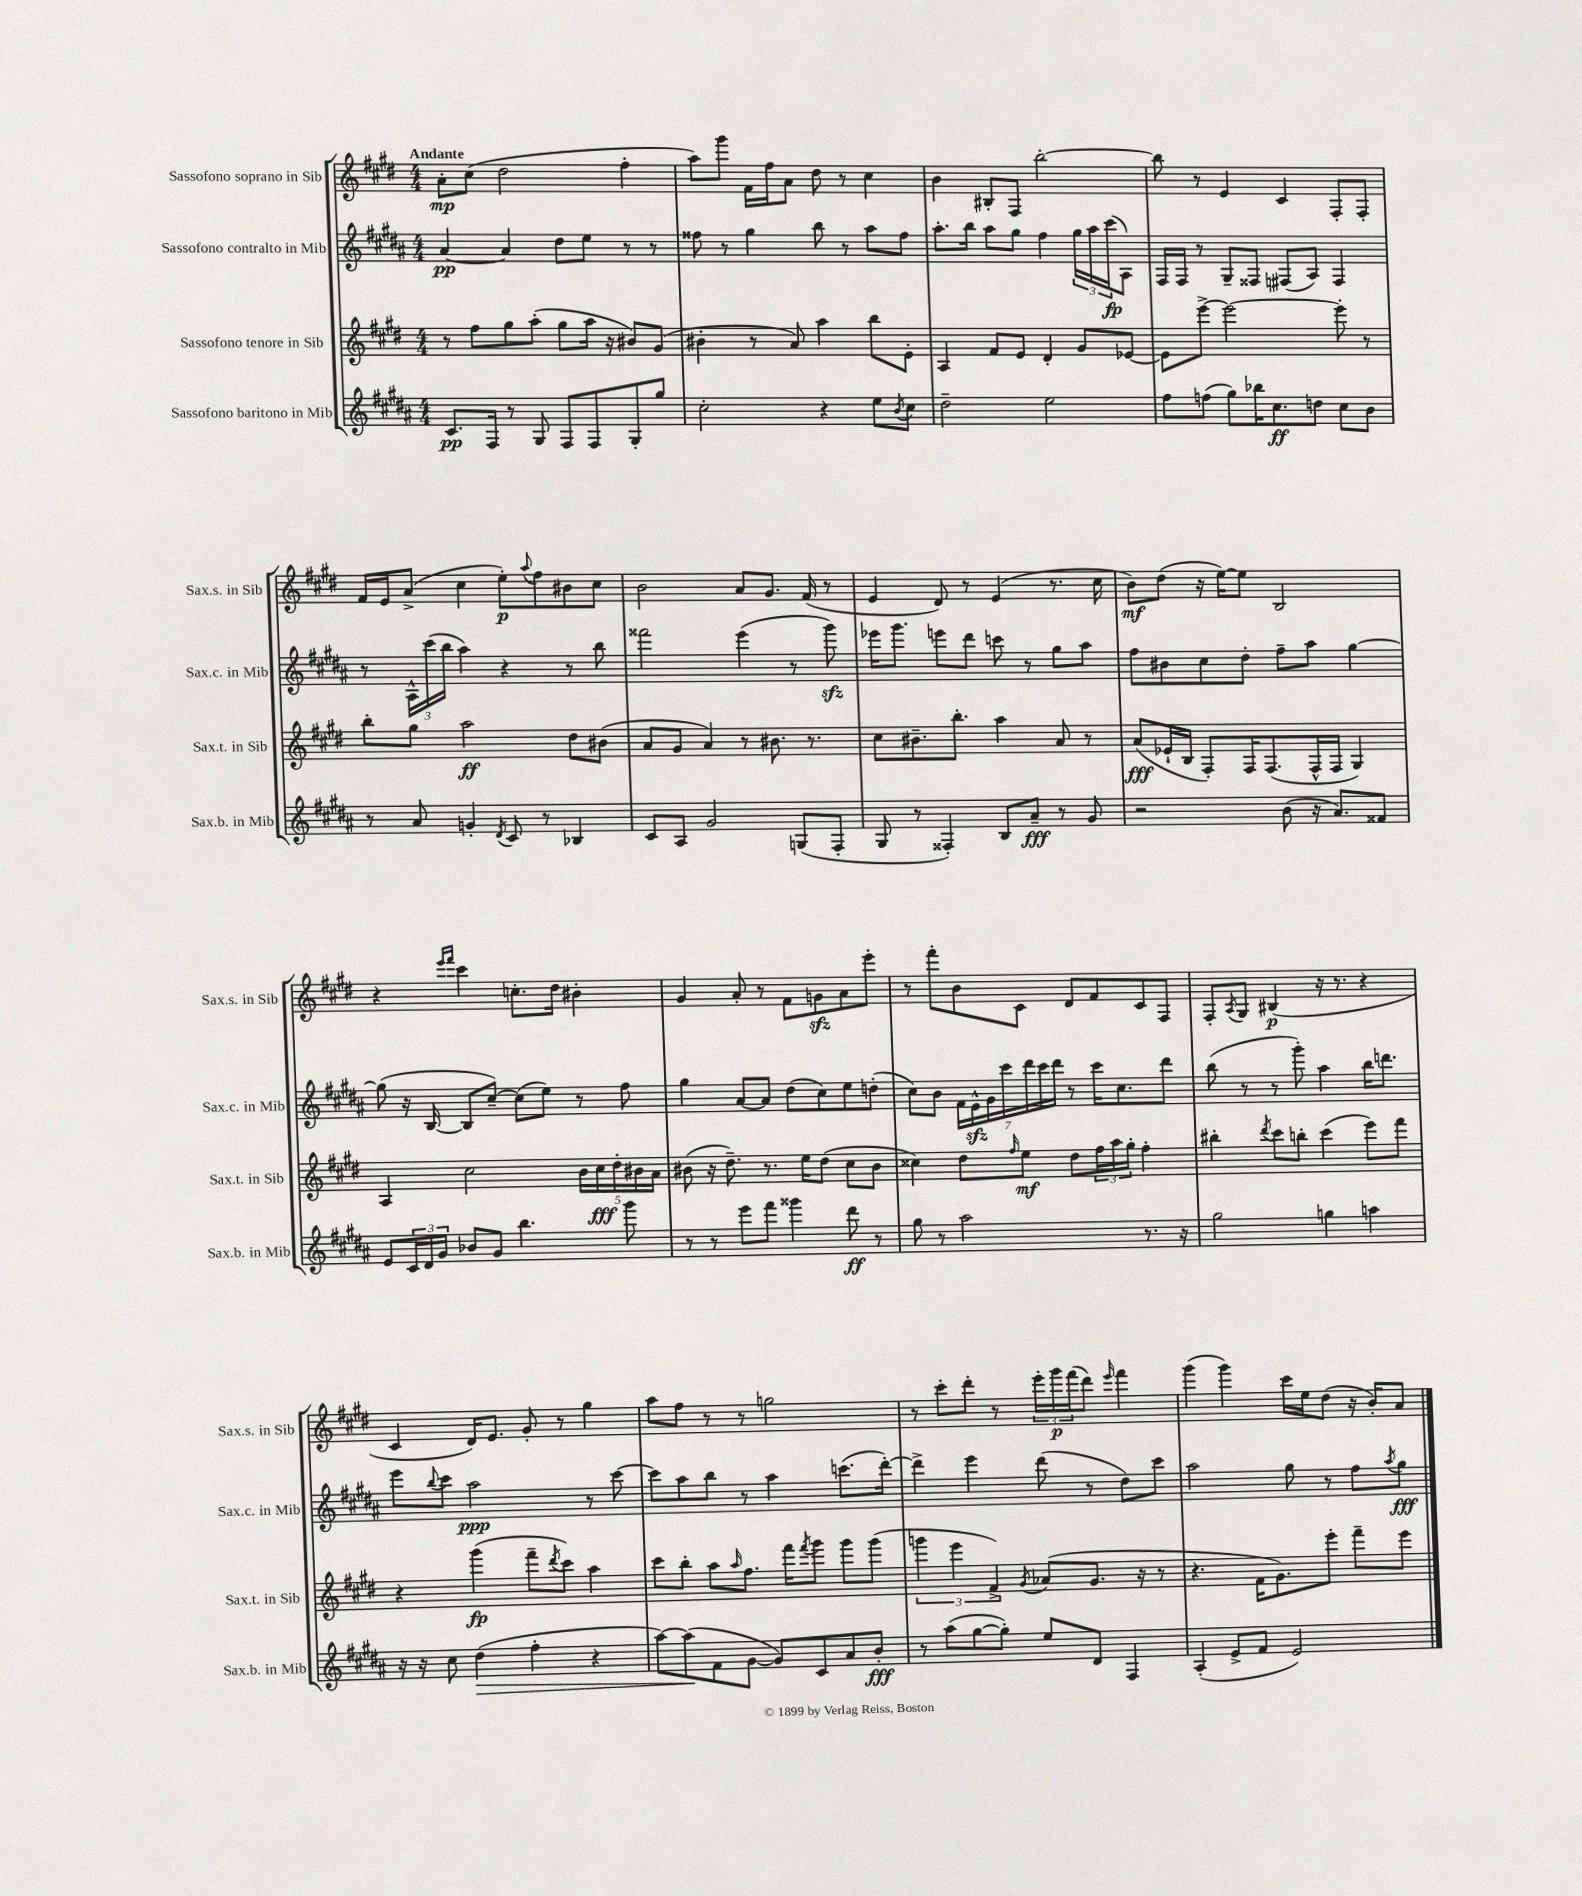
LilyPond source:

<<
\new StaffGroup <<
\new Staff = "s0" \with { instrumentName = "Sassofono soprano in Sib" shortInstrumentName = "Sax.s. in Sib" } {
    \clef treble \key e \major \numericTimeSignature \time 4/4 \tempo "Andante"
    a'8-.\mp cis''8( dis''2 fis''4-. |
    a''8) gis'''8 fis'16 fis''16 a'8 dis''8 r8 cis''4 |
    b'4 bis8-. fis8 b''2~-. |
    b''8 r8 e'4 cis'4 fis8-. fis8-. |
    fis'16 e'16 a'8->( cis''4 e''8-.\p) \appoggiatura { a''8 } fis''8 bis'8 cis''8 |
    b'2 a'8 gis'8. fis'16( r8 |
    e'4 dis'8) r8 e'4( r8. cis''16 |
    b'8\mf) dis''8( r16 e''16~) e''8 b2 |
    r4 \grace { e'''16 fis'''16 } cis'''4 c''8.-. dis''16 bis'4-. |
    gis'4 a'8-. r8 fis'8 g'8\sfz a'8 e'''8-. |
    r8 fis'''8-. b'8 cis'8 dis'8 fis'8 cis'8 fis8 |
    fis8-. \acciaccatura { a8 } gis8 bis4\p( r16 r8. r4 |
    cis'4 dis'16) e'8. gis'8-. r8 gis''4 |
    a''8 fis''8 r8 r8 g''2 |
    r8 cis'''8-. dis'''8-. r8 \tuplet 3/2 { e'''16-. gis'''16\p fis'''16( } dis'''8) \grace { e'''16 } fis'''4 |
    gis'''4( gis'''4) cis'''16 e''16 dis''8( r16 b'16-.) a'8 \bar "|." |
}
\new Staff = "s1" \with { instrumentName = "Sassofono contralto in Mib" shortInstrumentName = "Sax.c. in Mib" } {
    \clef treble \key b \major \numericTimeSignature \time 4/4
    ais'4~\pp ais'4 dis''8 e''8 r8 r8 |
    fisis''8 r8 gis''4 b''8 r8 ais''8 fisis''8 |
    ais''8.-. b''16 ais''8 gis''8 fis''4 \tuplet 3/2 { gis''16 ais''16 cis'''16\fp( } ais8) |
    fis16 fis16 r8 gis8-- fisis8 fis8( ais8) fis4 |
    r8 \tuplet 3/2 { ais16-^ cis'''16( b''16 } ais''4) r4 r8 b''8 |
    fisis'''2 e'''4( r8 gis'''8\sfz) |
    ees'''16 gis'''8. e'''8 dis'''8 c'''8 r8 gis''8 ais''8 |
    fis''8 bis'8 cis''8 dis''8-. fis''8-- ais''8 gis''4~ |
    gis''8( r16 b16~ b8 cis''8~--) cis''8( e''8) r8 fis''8 |
    gis''4 ais'8~ ais'8 dis''8( cis''8) e''8 d''8-.( |
    cis''8) b'8 \tuplet 7/4 { fis'16 e'16-^\sfz gis'16 cis'''16 dis'''16 cis'''16 dis'''16 } r8 cis'''16 cis''8. dis'''8 |
    b''8( r8 r8 gis'''8-.) ais''4 b''16 d'''8. |
    e'''8 \appoggiatura { b''8 } cis'''8 ais''2\ppp r8 cis'''8~ |
    cis'''8 ais''8 b''8 r8 ais''4 c'''8.( dis'''16~-.) |
    dis'''4-> e'''4 dis'''8( r8 dis''8) cis'''8 |
    ais''2 gis''8 r8 fis''8 \acciaccatura { ais''8 } gis''8\fff \bar "|." |
}
\new Staff = "s2" \with { instrumentName = "Sassofono tenore in Sib" shortInstrumentName = "Sax.t. in Sib" } {
    \clef treble \key e \major \numericTimeSignature \time 4/4
    r8 fis''8 gis''8 a''8-.( gis''8 a''16 r16 bis'8) gis'8( |
    bis'4-. r8 a'8) a''4 b''8 e'8-. |
    a4 fis'8 e'8 dis'4-. gis'8 ees'8~ |
    ees'8 e'''8~-> e'''2~ e'''8-. r8 |
    b''8-. gis''8 a''2\ff dis''8 bis'8( |
    a'8 gis'8 a'4) r8 bis'8. r8. |
    cis''8 bis'8.-- b''8.-. a''4 a'8 r8 |
    a'8\fff( ees'16-! b16 fis8-.) fis16 fis8.( fis16-^ fis16 gis4) |
    a4 cis''2 \tuplet 5/4 { b'16 cis''16\fff dis''16-. bis'16 a'16 } |
    bis'8( r16 dis''8.--) r8. e''16 dis''8( cis''8 bis'8 |
    cisis''4) dis''8 \grace { fis''16 } e''8\mf dis''8 \tuplet 3/2 { fis''16 a''16 gis''16-. } fis''4-. |
    bis''4-. \acciaccatura { dis'''8 } cis'''8 b''8-. cis'''4( e'''8) fis'''8 |
    r4 gis'''4\fp( fis'''8-- \acciaccatura { dis'''8 } cis'''8) a''4 |
    cis'''8 b''8-. a''8 \grace { a''16 } fis''8. fis'''16 \acciaccatura { fis'''8 } gis'''8 gis'''8 gis'''8( |
    \tuplet 3/2 { g'''4 e'''4 fis'4->) } \acciaccatura { gis'8 } aes'8( gis'8. r16 r8 |
    r4. fis'16 gis'8.) e'''8-. fis'''8-- e'''8 \bar "|." |
}
\new Staff = "s3" \with { instrumentName = "Sassofono baritono in Mib" shortInstrumentName = "Sax.b. in Mib" } {
    \clef treble \key b \major \numericTimeSignature \time 4/4
    cis'8.\pp fis16 r8 gis8 fis8 fis8 gis8-. gis''8 |
    cis''2-. r4 e''8 \acciaccatura { b'8 } cis''8 |
    dis''2-- e''2 |
    fis''8 f''8( gis''8) bes''16 cis''8.\ff d''8 cis''8 b'8 |
    r8 ais'8 g'4-. \acciaccatura { dis'8 } cis'8 r8 bes4 |
    cis'8 ais8 gis'2 g8( fis8-. |
    gis8 r8 fisis4-.) b8 ais'8--\fff r8 gis'8 |
    r2 b'8( r16 ais'8.) fisis'8 |
    e'8 \tuplet 3/2 { cis'16 dis'16 gis'16 } bes'8 gis'8 b''4. gis'''8 |
    r8 r8 e'''8 fis'''8 gisis'''4 dis'''8\ff r8 |
    gis''8 r8 ais''2 r8. r16 |
    gis''2 g''4 a''4 |
    r16 r16 cis''8 dis''4\>( fis''4-. r4 |
    ais''8~) ais''8\!( fis'8 gis'8~ gis'8) cis'8 ais'8 b'8-.\fff |
    r8 ais''8( gis''8~ gis''8-.) e''8 dis'8 fis4 |
    ais4-.( e'8-> fis'8 e'2) \bar "|." |
}
>>
>>
\layout { \context { \Score \remove "Bar_number_engraver" } }
